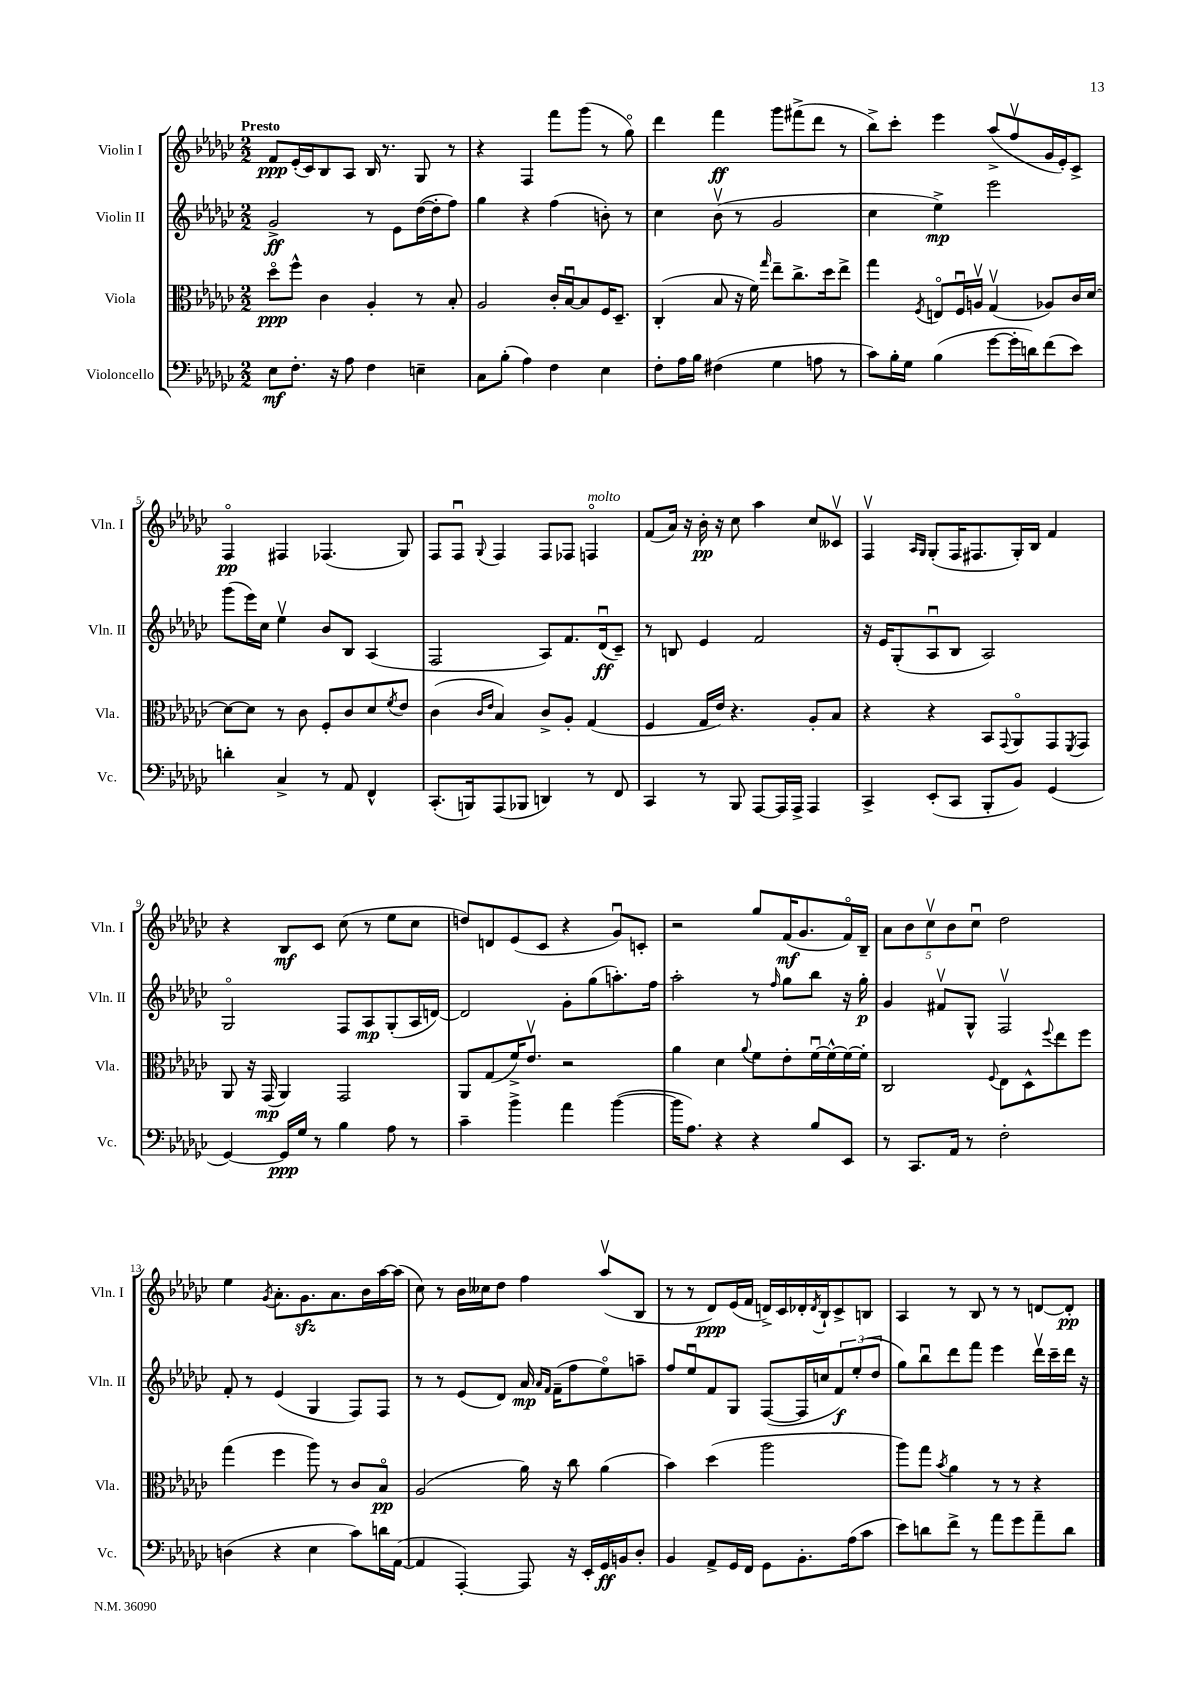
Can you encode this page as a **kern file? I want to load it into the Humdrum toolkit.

**kern	**dynam	**kern	**dynam	**kern	**dynam	**kern	**dynam
*part4	*part4	*part3	*part3	*part2	*part2	*part1	*part1
*staff4	*staff4	*staff3	*staff3	*staff2	*staff2	*staff1	*staff1
*I"Violoncello	*	*I"Viola	*	*I"Violin II	*	*I"Violin I	*
*I'Vc.	*	*I'Vla.	*	*I'Vln. II	*	*I'Vln. I	*
*clefF4	*	*clefC3	*	*clefG2	*	*clefG2	*
*k[b-e-a-d-g-c-]	*	*k[b-e-a-d-g-c-]	*	*k[b-e-a-d-g-c-]	*	*k[b-e-a-d-g-c-]	*
*M2/2	*	*M2/2	*	*M2/2	*	*M2/2	*
=1	=1	=1	=1	=1	=1	=1	=1
!	!	!	!	!	!	!LO:TX:a:B:t=Presto	!
8E-\L	mf	8dd-\L	ppp	2g-^/	ff	8f/L	ppp
8.F'\J	.	8ff^^\J	.	.	.	(16e-'/L	.
.	.	.	.	.	.	16c-/J)	.
.	.	4c-\	.	.	.	8B-/	.
16r	.	.	.	.	.	.	.
8A-\	.	.	.	.	.	8A-/J	.
4F\	.	4A-'/	.	8r	.	16B-/	.
.	.	.	.	.	.	8.r	.
.	.	.	.	8e-\L	.	.	.
4En~\	.	8r	.	([16dd-\L	.	8G-/	.
.	.	.	.	16dd-'\J]	.	.	.
.	.	8B-'/	.	8ff\J)	.	8r	.
=2	=2	=2	=2	=2	=2	=2	=2
8C-\L	.	2A-/	.	4gg-\	.	4r	.
(8B-'\J	.	.	.	.	.	.	.
4A-\)	.	.	.	4r	.	4F/	.
4F\	.	16c-'/LL	.	(4ff\	.	8fff\L	.
.	.	[16B-u/J	.	.	.	.	.
.	.	8B-/]	.	.	.	(8ggg-\J	.
4E-\	.	16F/K	.	8bn'\)	.	8r	.
.	.	8.D-~/J	.	.	.	.	.
.	.	.	.	8r	.	8gg-\)	.
=3	=3	=3	=3	=3	=3	=3	=3
8F'\L	.	(4C-'/	.	4cc-\	.	4ddd-\	.
16A-\L	.	.	.	.	.	.	.
16B-\JJ	.	.	.	.	.	.	.
(4F#X\	.	8B-/	.	(8b-v\	.	4fff\	ff
.	.	16r	.	8r	.	.	.
.	.	16f\)	.	.	.	.	.
.	.	16qqgg-/	.	.	.	.	.
4G-\	.	8ee-~\L	.	2g-/	.	8ggg-\L	.
.	.	8.cc-^\	.	.	.	(8fff#X^\	.
8An\	.	.	.	.	.	8ddd-\J	.
.	.	16dd-\k	.	.	.	.	.
8r	.	8ee-^\J	.	.	.	8r	.
=4	=4	=4	=4	=4	=4	=4	=4
8c-\L)	.	4gg-\	.	4cc-\	.	8bb-^\L)	.
16B-'\L	.	.	.	.	.	8ccc-'\J	.
16G-\JJ	.	.	.	.	.	.	.
.	.	8qF/	.	.	.	.	.
(4B-\	.	8En/L	.	4ee-^\)	mp	4eee-\	.
.	.	16Fu/L	.	.	.	.	.
.	.	16Anv/JJ	.	.	.	.	.
[8g-\L	.	(4G-v/	.	2eee-\	.	(8aa-^/L	.
16g-'\L]	.	.	.	.	.	8ffv/	.
16dn\J)	.	.	.	.	.	.	.
(8f\	.	8A-X/L)	.	.	.	16g-/L	.
.	.	.	.	.	.	16e-'/J)	.
8e-\J)	.	16c-/L	.	.	.	8c-^/J	.
.	.	[16d-/JJ	.	.	.	.	.
!!LO:LB:g=z
=5	=5	=5	=5	=5	=5	=5	=5
4dn'\	.	8d-\L_	.	(8ggg-\L	.	4F/	pp
.	.	8d-\J]	.	16eee-\L)	.	.	.
.	.	.	.	16cc-\JJ	.	.	.
4C-^/	.	8r	.	4ee-v\	.	4F#X/	.
.	.	8c-\	.	.	.	.	.
8r	.	8F'/L	.	8b-/L	.	(4.F-X/	.
8AA-/	.	8c-/	.	8B-/J	.	.	.
4FF^^/	.	8d-/	.	(4A-/	.	.	.
.	.	8qf/	.	.	.	.	.
.	.	8e-/J	.	.	.	8G-/)	.
=6	=6	=6	=6	=6	=6	=6	=6
(8.CC-'/L	.	(4c-\	.	2F/	.	8F/L	.
.	.	.	.	.	.	8Fu/J	.
16BBBn/k)	.	.	.	.	.	.	.
.	.	16qqc-/LL	.	.	.	.	.
.	.	16qqe-/JJ	.	.	.	8qqG-/	.
(8AAA-/	.	4B-/)	.	.	.	4F/	.
8BBB-X/J	.	.	.	.	.	.	.
4DDn/)	.	8c-^/L	.	8A-/L)	.	8F/L	.
.	.	8A-'/J	.	8.f/	.	8F-X/J	.
!	!	!	!	!	!	!LO:TX:a:i:t=molto	!
8r	.	(4G-/	.	.	.	4Fn/	.
.	.	.	.	(16d-u/k	ff	.	.
8FF/	.	.	.	8c-~/J)	.	.	.
=7	=7	=7	=7	=7	=7	=7	=7
4CC-/	.	4F/	.	8r	.	(8f/L	.
.	.	.	.	8Bn/	.	16a-/Jk)	.
.	.	.	.	.	.	16r	.
8r	.	16G-/LL	.	4e-/	.	16b-'\	pp
.	.	16e-/JJ)	.	.	.	16r	.
8BBB-/	.	4.r	.	.	.	8cc-\	.
[8AAA-/L	.	.	.	2f/	.	4aa-\	.
16AAA-/L]	.	.	.	.	.	.	.
16AAA-^/JJ	.	.	.	.	.	.	.
4AAA-/	.	8A-'/L	.	.	.	8cc-/L	.
.	.	8B-/J	.	.	.	8c--Xv/J	.
=8	=8	=8	=8	=8	=8	=8	=8
4CC-^/	.	4r	.	16r	.	4Fv/	.
.	.	.	.	16e-/KL	.	.	.
.	.	.	.	(8G-'/	.	.	.
.	.	.	.	.	.	16qqA-/LL	.
.	.	.	.	.	.	16qqG-/JJ	.
(8EE-'/L	.	4r	.	8A-u/	.	(8G-'/L	.
8CC-/J	.	.	.	8B-/J	.	16F/K	.
.	.	.	.	.	.	8.F#X/	.
8BBB-'/L	.	8BB-/L	.	2A-/)	.	.	.
.	.	8qqGG-/	.	.	.	.	.
8BB-/J)	.	8AA-/	.	.	.	16G-'/L)	.
.	.	.	.	.	.	16B-/JJ	.
(4GG-/	.	8GG-/	.	.	.	4f/	.
.	.	8qFF/	.	.	.	.	.
.	.	8GG-/J	.	.	.	.	.
!!LO:LB:g=z
=9	=9	=9	=9	=9	=9	=9	=9
[4GG-/)	.	8AA-/	.	2G-/	.	4r	.
.	.	16r	.	.	.	.	.
.	.	(16GG-/	mp	.	.	.	.
16GG-/LL]	ppp	4AA-/)	.	.	.	8B-/L	mf
16G-/JJ	.	.	.	.	.	.	.
8r	.	.	.	.	.	8c-/J	.
4B-\	.	2GG-/	.	8F/L	.	(8cc-\	.
.	.	.	.	8A-/	mp	8r	.
8A-\	.	.	.	(8G-'/	.	8ee-\L	.
8r	.	.	.	16A-/L	.	8cc-\J	.
.	.	.	.	[16dn/JJ)	.	.	.
=10	=10	=10	=10	=10	=10	=10	=10
4c-~\	.	8AA-/L	.	2d/]	.	8ddn/L)	.
.	.	(8G-/	.	.	.	8dn/	.
4b-^\	.	16f^/K)	.	.	.	(8e-/	.
.	.	8.e-v/J	.	.	.	.	.
.	.	.	.	.	.	8c-/J	.
4a-\	.	2r	.	8g-'\L	.	4r	.
.	.	.	.	(8gg-\	.	.	.
([4b-\	.	.	.	8.aan'\)	.	8g-u/L)	.
.	.	.	.	.	.	8cn'/J	.
.	.	.	.	16ff\Jk	.	.	.
=11	=11	=11	=11	=11	=11	=11	=11
16b-\KL]	.	4a-\	.	2aa-'\	.	2r	.
8.A-\J)	.	.	.	.	.	.	.
4r	.	4d-\	.	.	.	.	.
.	.	8qqa-/	.	.	.	.	.
4r	.	8f\L	.	8r	.	8gg-/L	.
.	.	.	.	16qqff/	.	.	.
.	.	8e-'\	.	8gg-\L	.	(16f/K	mf
.	.	.	.	.	.	8.g-/	.
8B-/L	.	[16fu\L	.	8bb-\J	.	.	.
.	.	16f^^\_	.	.	.	.	.
8EE-/J	.	16f\_	.	16r	.	16f/L)	.
.	.	16f'\JJ]	.	16gg-'\	p	16B-~/JJ	.
=12	=12	=12	=12	=12	=12	=12	=12
8r	.	2C-/	.	4g-/	.	10a-\L	.
.	.	.	.	.	.	10b-\	.
8.CC-/L	.	.	.	.	.	.	.
.	.	.	.	.	.	10cc-v\	.
.	.	.	.	8f#Xv/L	.	.	.
.	.	.	.	.	.	10b-\	.
16AA-/Jk	.	.	.	.	.	.	.
8r	.	.	.	8G-^^/J	.	.	.
.	.	.	.	.	.	10cc-u\J	.
.	.	8qqF/	.	.	.	.	.
2F'\	.	8E-\L	.	2Fv/	.	2dd-\	.
.	.	8D-^^\	.	.	.	.	.
.	.	8qqff/	.	.	.	.	.
.	.	8ee-\	.	.	.	.	.
.	.	8ff\J	.	.	.	.	.
!!LO:LB:g=z
=13	=13	=13	=13	=13	=13	=13	=13
(4Dn\	.	(4gg-\	.	8f'/	.	4ee-\	.
.	.	.	.	8r	.	.	.
.	.	.	.	.	.	8qg-/	.
4r	.	4ff\	.	(4e-/	.	8.a-'\L	.
.	.	.	.	.	.	8.g-zz\	.
4E-\	.	8aa-\)	.	4G-/	.	.	.
.	.	8r	.	.	.	8.a-\	.
8c-\L)	.	8c-/L	.	8F/L)	.	.	.
.	.	.	.	.	.	16b-\L	.
16dn\L	.	8B-/J	pp	8F/J	.	[16aa-\	.
([16AA-\JJ	.	.	.	.	.	(16aa-\JJ]	.
=14	=14	=14	=14	=14	=14	=14	=14
4AA-/]	.	(2A-/	.	8r	.	8cc-\)	.
.	.	.	.	8r	.	8r	.
[4AAA-'/)	.	.	.	(8e-/L	.	16b-\LL	.
.	.	.	.	.	.	16cc--X\J	.
.	.	.	.	8d-/J)	.	8dd-\J	.
8AAA-/]	.	16a-\)	.	16a-/	mp	4ff\	.
.	.	.	.	16qqa-/LL	.	.	.
.	.	.	.	16qqf/JJ	.	.	.
.	.	16r	.	(16f~\KL	.	.	.
16r	.	8cc-\	.	8ff\	.	.	.
16EE-'/LL	.	.	.	.	.	.	.
16GG-/	ff	(4a-\	.	8ee-\)	.	(8aa-v/L	.
16BBn/J	.	.	.	.	.	.	.
8D-'/J	.	.	.	8aan~\J	.	8B-/J	.
=15	=15	=15	=15	=15	=15	=15	=15
4BB-/	.	4b-\)	.	8ff/L	.	8r	.
.	.	.	.	8ee-u/	.	8r	.
8AA-^/L	.	(4dd-\	.	8f/	.	8d-/L)	ppp
16GG-/L	.	.	.	8G-/J	.	(16e-/L	.
16FF/JJ	.	.	.	.	.	16f/JJ	.
8GG-\L	.	2aa-\	.	([8F/L	.	16dn^/LL)	.
.	.	.	.	.	.	16c-/	.
8.BB-'\	.	.	.	16F/L]	.	16d-X'/	.
.	.	.	.	.	.	8qd-/	.
.	.	.	.	16ccn/J	.	16B-`/J	.
.	.	.	.	12f/)	f	8c-^/	.
(16A-\k	.	.	.	.	.	.	.
.	.	.	.	(12ee-'/	.	.	.
8c-\J	.	.	.	.	.	8Bn/J	.
.	.	.	.	12dd-/J	.	.	.
=16	=16	=16	=16	=16	=16	=16	=16
8e-\L)	.	8aa-\L)	.	8gg-\L)	.	4A-/	.
8dn\	.	8gg-\J	.	8bb-u\	.	.	.
.	.	8qb-/	.	.	.	.	.
8f^\J	.	4a-\	.	8ddd-\	.	8r	.
8r	.	.	.	8fff\J	.	8B-/	.
8a-\L	.	8r	.	4eee-\	.	8r	.
8g-\	.	8r	.	.	.	8r	.
8a-~\	.	4r	.	16ddd-v\LL	.	[8dn/L	.
.	.	.	.	16ccc-~\	.	.	.
8d\J	.	.	.	16ddd-\JJ	.	8d'/J]	pp
.	.	.	.	16r	.	.	.
==	==	==	==	==	==	==	==
*-	*-	*-	*-	*-	*-	*-	*-
